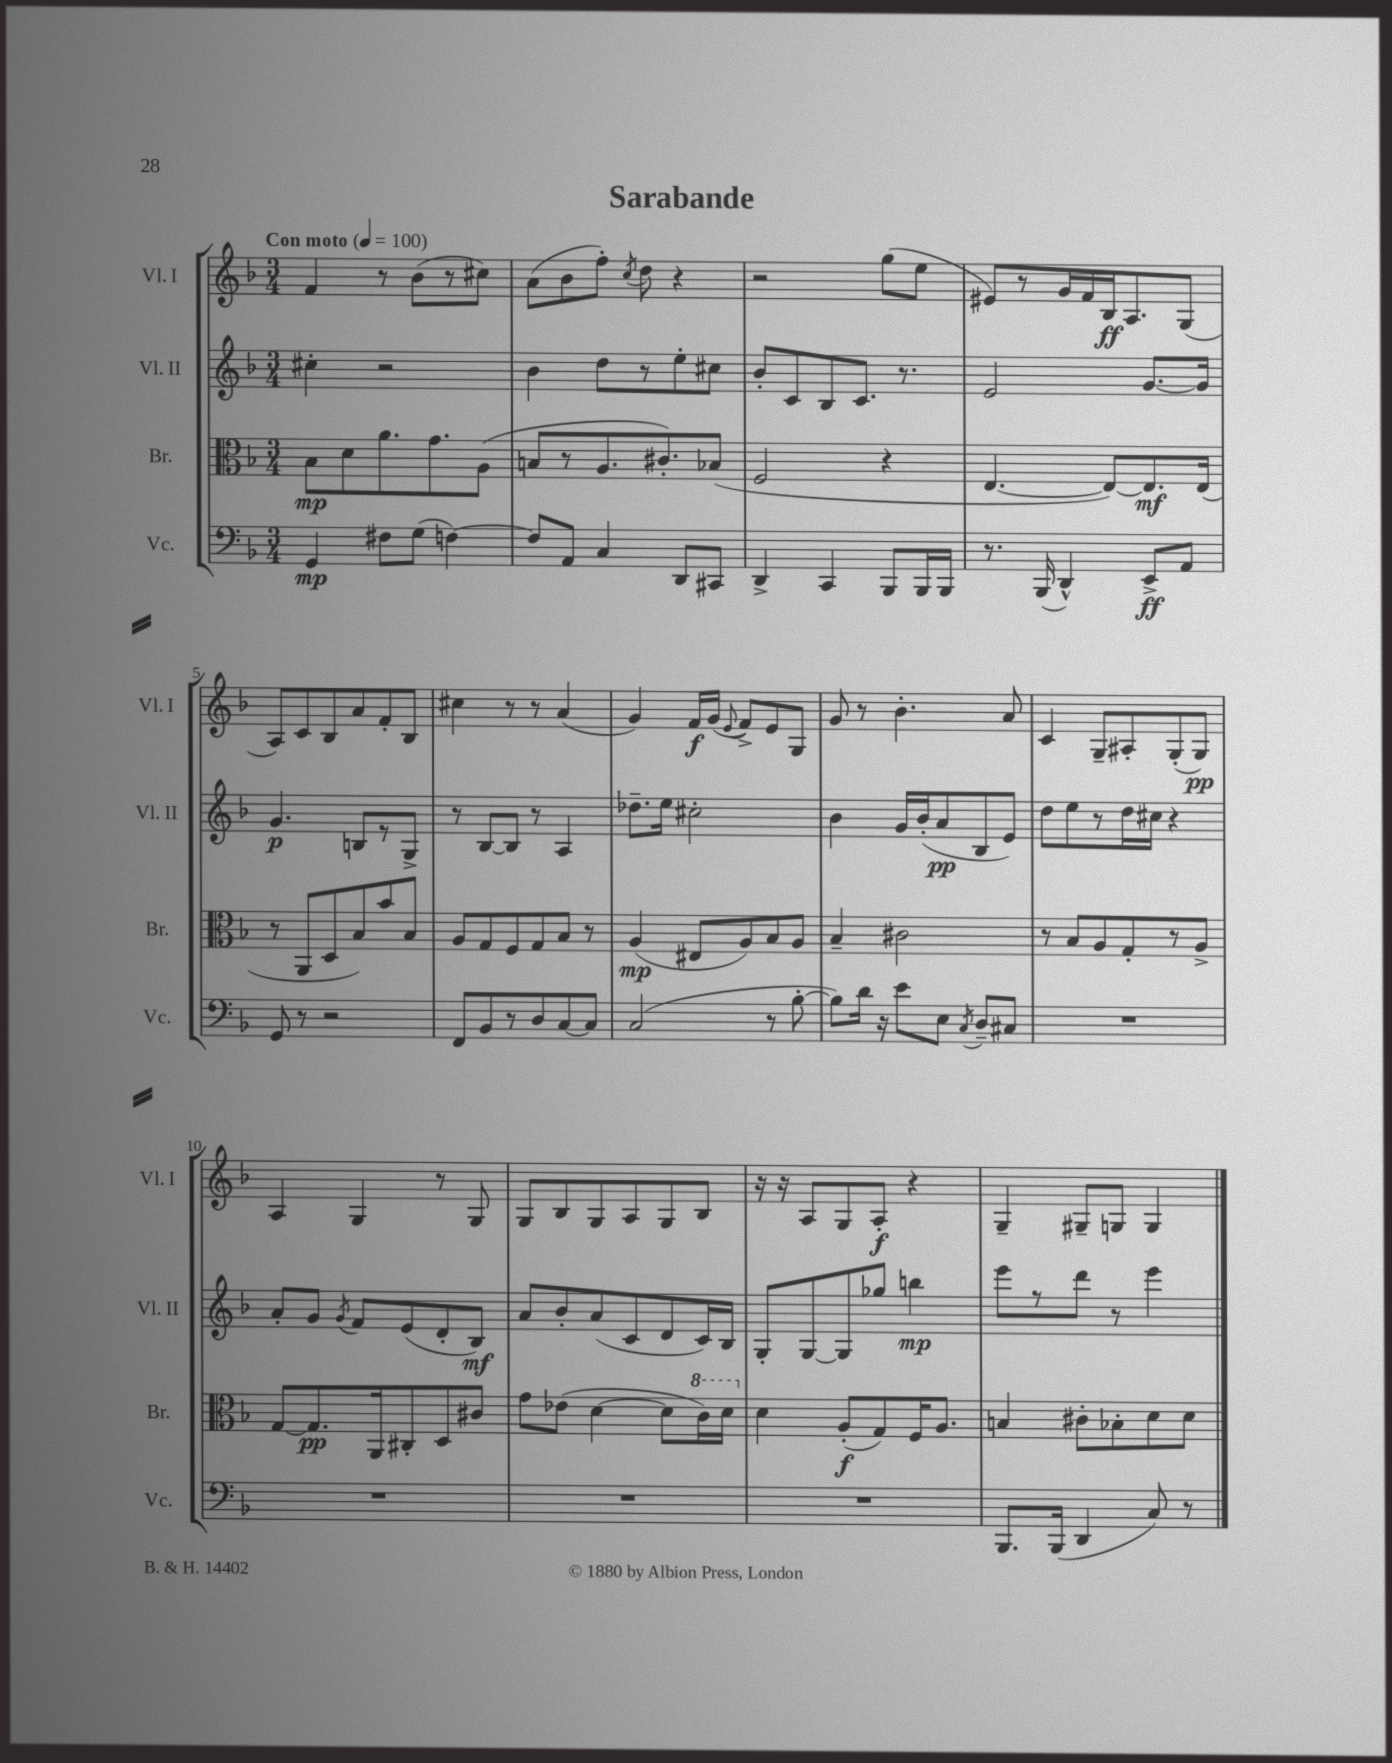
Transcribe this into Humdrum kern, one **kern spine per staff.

**kern	**dynam	**kern	**dynam	**kern	**dynam	**kern	**dynam
*part4	*part4	*part3	*part3	*part2	*part2	*part1	*part1
*staff4	*staff4	*staff3	*staff3	*staff2	*staff2	*staff1	*staff1
*I"Vc.	*	*I"Br.	*	*I"Vl. II	*	*I"Vl. I	*
*I'Vc.	*	*I'Br.	*	*I'Vl. II	*	*I'Vl. I	*
*clefF4	*	*clefC3	*	*clefG2	*	*clefG2	*
*k[b-]	*	*k[b-]	*	*k[b-]	*	*k[b-]	*
*M3/4	*	*M3/4	*	*M3/4	*	*M3/4	*
*MM100	*	*MM100	*	*MM100	*	*MM100	*
=1	=1	=1	=1	=1	=1	=1	=1
!	!	!	!	!	!	!LO:TX:a:B:t=Con moto	!
4GG/	mp	8B-\L	mp	4cc#X'\	.	4f/	.
.	.	8d\	.	.	.	.	.
8F#X\L	.	8.a\	.	2r	.	8r	.
(8G\J	.	.	.	.	.	(8b-\L	.
.	.	8.g\	.	.	.	.	.
[4Fn\)	.	.	.	.	.	8r	.
.	.	(8A\J	.	.	.	8cc#X\J)	.
=2	=2	=2	=2	=2	=2	=2	=2
8F/L]	.	8Bn/L	.	4b-\	.	(8a\L	.
8AA/J	.	8r	.	.	.	8b-\	.
4C/	.	8.A/	.	8dd\L	.	8ff'\J)	.
.	.	.	.	.	.	8qcc/	.
.	.	.	.	8r	.	8dd\	.
.	.	8.c#X'/)	.	.	.	.	.
8DD/L	.	.	.	8ee'\	.	4r	.
8CC#X/J	.	(8B-X/J	.	8cc#X\J	.	.	.
=3	=3	=3	=3	=3	=3	=3	=3
4DD^/	.	2F/	.	8b-'/L	.	2r	.
.	.	.	.	8c/	.	.	.
4CC/	.	.	.	8B-/	.	.	.
.	.	.	.	8.c/J	.	.	.
8BBB-/L	.	4r	.	.	.	(8gg\L	.
.	.	.	.	8.r	.	.	.
16BBB-/L	.	.	.	.	.	8ee\J	.
16BBB-/JJ	.	.	.	.	.	.	.
=4	=4	=4	=4	=4	=4	=4	=4
8.r	.	[4.E/	.	2e/	.	8e#X/L)	.
.	.	.	.	.	.	8r	.
(16BBB-/	.	.	.	.	.	.	.
4DD^^/)	.	.	.	.	.	16g/L	.
.	.	.	.	.	.	16f/	.
.	.	8E/L_)	.	.	.	16B-/J	ff
.	.	.	.	.	.	8.A/	.
8EE^/L	ff	8.E/]	mf	[8.g/L	.	.	.
8AA/J	.	.	.	.	.	(8G/J	.
.	.	(16E/Jk	.	16g/Jk]	.	.	.
!!LO:LB:g=z
=5	=5	=5	=5	=5	=5	=5	=5
8GG/	.	8r	.	4.g/	p	8A/L)	.
8r	.	8AA/L	.	.	.	8c/	.
2r	.	8D/	.	.	.	8B-/	.
.	.	8B-/)	.	8Bn/L	.	8a/	.
.	.	8b-/	.	8r	.	8f'/	.
.	.	8B-/J	.	8G^/J	.	8B-/J	.
=6	=6	=6	=6	=6	=6	=6	=6
8FF/L	.	8A/L	.	8r	.	4cc#X\	.
8BB-/	.	8G/	.	[8B-/L	.	.	.
8r	.	8F/	.	8B-/J]	.	8r	.
8D/	.	8G/	.	8r	.	8r	.
[8C/	.	8B-/J	.	4A/	.	(4a/	.
8C/J]	.	8r	.	.	.	.	.
=7	=7	=7	=7	=7	=7	=7	=7
(2C/	.	(4A/	mp	8.dd-X~\L	.	4g/)	.
.	.	.	.	16ee\Jk	.	.	.
.	.	8E#X/L	.	2cc#X'\	.	16f/LL	f
.	.	.	.	.	.	(16g/JJ	.
.	.	.	.	.	.	8qqe/	.
.	.	8A/)	.	.	.	8f^/L)	.
8r	.	8B-/	.	.	.	8e/	.
[8B-'\	.	8A/J	.	.	.	8G/J	.
=8	=8	=8	=8	=8	=8	=8	=8
8B-\L])	.	4B-~/	.	4b-\	.	8g/	.
16d\Jk	.	.	.	.	.	8r	.
16r	.	.	.	.	.	.	.
8e\L	.	2c#X\	.	16g/LL	.	4.b-'\	.
.	.	.	.	(16b-'/J	.	.	.
8E\J	.	.	.	8a/	pp	.	.
8qC/	.	.	.	.	.	.	.
8D~/L	.	.	.	8B-/	.	.	.
8C#X/J	.	.	.	8e/J)	.	8a/	.
=9	=9	=9	=9	=9	=9	=9	=9
2.r	.	8r	.	8dd\L	.	4c/	.
.	.	8B-/L	.	8ee\	.	.	.
.	.	8A/	.	8r	.	8G~/L	.
.	.	8G'/	.	16dd\L	.	8A#X'/	.
.	.	.	.	16cc#X\JJ	.	.	.
.	.	8r	.	4r	.	(8G'/	.
.	.	8A^/J	.	.	.	8G/J)	pp
!!LO:LB:g=z
=10	=10	=10	=10	=10	=10	=10	=10
2.r	.	[8G/L	.	8a'/L	.	4A/	.
.	.	8.G/]	pp	8g/J	.	.	.
.	.	.	.	8qg/	.	.	.
.	.	.	.	8f/L	.	4G/	.
.	.	16AA/k	.	.	.	.	.
.	.	8C#X'/	.	(8e/	.	.	.
.	.	8D/	.	8d'/	.	8r	.
.	.	8c#X/J	.	8B-/J)	mf	8G/	.
=11	=11	=11	=11	=11	=11	=11	=11
2.r	.	8g\L	.	8a/L	.	8G/L	.
.	.	(8e-X\J	.	8b-'/	.	8B-/	.
.	.	[4d\	.	(8a/	.	8G/	.
.	.	.	.	8c/	.	8A/	.
.	.	8d\L]	.	8d/	.	8G/	.
*	*	*8va	*	*	*	*	*
.	.	16cc\L)	.	16c/L)	.	8B-/J	.
.	.	16dd\JJ	.	16B-/JJ	.	.	.
=12	=12	=12	=12	=12	=12	=12	=12
*	*	*X8va	*	*	*	*	*
2.r	.	4d\	.	8G'/L	.	16r	.
.	.	.	.	.	.	16r	.
.	.	.	.	[8G/	.	8A/L	.
.	.	(8A'/L	f	8G/]	.	8G/	.
.	.	8G/)	.	8gg-X/J	.	8A'/J	f
.	.	16F/K	.	4bbn\	mp	4r	.
.	.	8.A/J	.	.	.	.	.
=13	=13	=13	=13	=13	=13	=13	=13
8.BBB-/L	.	4Bn/	.	8eee\L	.	4G~/	.
.	.	.	.	8r	.	.	.
(16BBB-/Jk	.	.	.	.	.	.	.
4DD/	.	8c#X'\L	.	8ddd\J	.	8G#X~/L	.
.	.	8B-X'\	.	8r	.	8Gn/J	.
8C/)	.	8d\	.	4eee\	.	4G/	.
8r	.	8d\J	.	.	.	.	.
==	==	==	==	==	==	==	==
*-	*-	*-	*-	*-	*-	*-	*-
